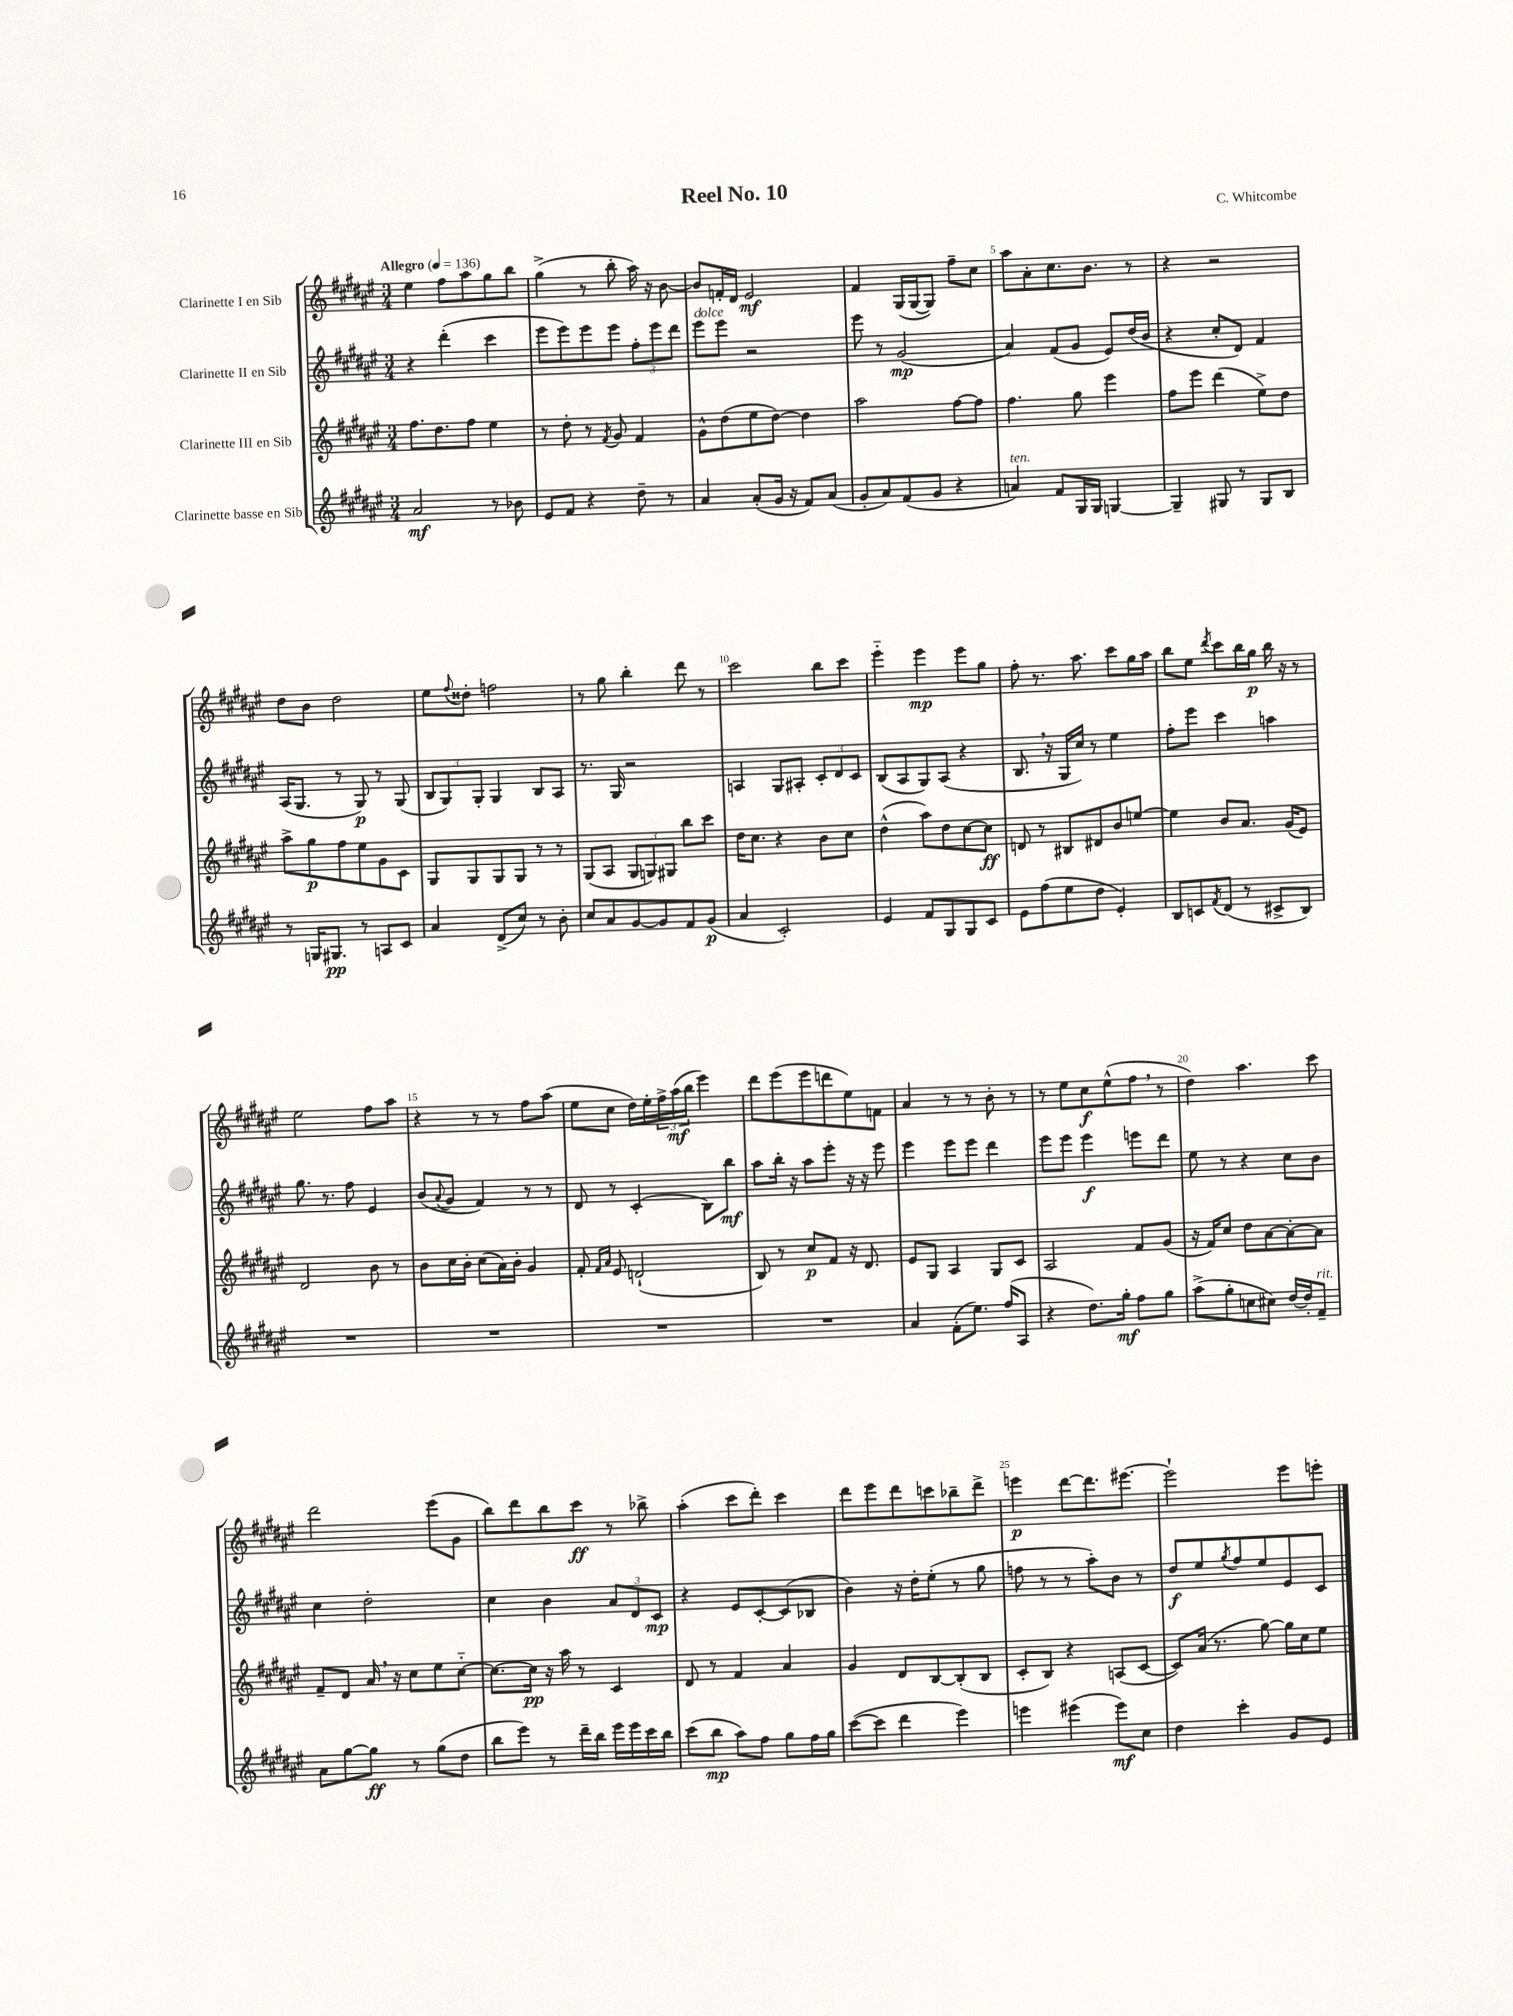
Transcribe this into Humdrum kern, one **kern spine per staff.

**kern	**kern	**kern	**kern
*staff4	*staff3	*staff2	*staff1
*clefG2	*clefG2	*clefG2	*clefG2
*k[f#c#g#d#a#e#]	*k[f#c#g#d#a#e#]	*k[f#c#g#d#a#e#]	*k[f#c#g#d#a#e#]
*M3/4	*M3/4	*M3/4	*M3/4
*MM136	*MM136	*MM136	*MM136
2a#	8.ff#	4r	4ee#
.	8.dd#	.	.
.	.	(4ddd#'	8ff#
.	8ff#	.	8aa#
8r	4ee#	4ccc#	8gg#
8b-	.	.	8bb
=	=	=	=
8e#	8r	8eee#	(4gg#^
8f#	8dd#'	8eee#)	.
4r	8r	8eee#	8r
.	8qf#	.	.
.	8g#	8eee#	8bb'
8dd#~	4f#	12ff#'	16aa#)
.	.	.	16r
.	.	12eee#	.
8r	.	.	[8b
.	.	12ddd#	.
=	=	=	=
4a#	8g#^^	8eee#	8b]
.	(8dd#	8eee#	16f'
.	.	.	16d#
(8a#'	8ee#	2r	2e#
16g#	[8dd#)	.	.
16r	.	.	.
8f#)	4dd#]	.	.
(8a#	.	.	.
=	=	=	=
8g#'	2aa#	8eee#	4f#
8a#)	.	8r	.
(8f#	.	(2g#	(16G#
.	.	.	[16G#
8g#	.	.	8G#])
4r	[8ff#	.	8ff#~
.	8ff#]	.	8cc#
=	=	=	=
4a)	4.ff#	4a#)	8aa#
.	.	.	8a#'
8f#	.	(8f#	8.cc#
16G#	8gg#	8g#	.
16G#	.	.	8.b
[4G	4eee#	8e#)	.
.	.	(16dd#	8r
.	.	16b	.
=	=	=	=
4G~]	8ff#	4r	4r
.	8eee#	.	.
8G#	(4ddd#	8cc#'	2r
8r	.	8d#)	.
8G#	8ee#^)	4f#	.
8B	8dd#	.	.
=	=	=	=
8r	8aa#^	(16A#	8dd#
.	.	8.G#	.
16G	8gg#	.	8b
8.G#	.	.	.
.	8ff#	8r	2dd#
8r	8ee#	8G#)	.
8A	8g#	8r	.
8c#	8c#	(8G#	.
=	=	=	=
4a#	8G#	12B	8ee#
.	.	12G#)	.
.	.	.	8qqff#
.	8G#	.	8dd##'
.	.	12G#'	.
(8d#^	8G#	4G#	2ff
8cc#)	8G#	.	.
8r	8r	8B	.
8b'	8r	8A#	.
=	=	=	=
8cc#	(8G#	8.r	8r
8a#	8A#	.	8gg#
.	.	16G#	.
[8g#	12G#	2r	4bb'
.	12G)	.	.
8g#]	.	.	.
.	12G#	.	.
8f#	8bb	.	8ddd#
(8g#	8ccc#	.	8r
=	=	=	=
4a#	16dd#	4A	2ccc#
.	8.cc#	.	.
2c#')	4r	8G#	.
.	.	8A#'	.
.	8b	12c#'	8bb
.	.	12d#	.
.	8cc#	.	8ccc#
.	.	12c#	.
=	=	=	=
4e#	(4dd#^^	(8B	4eee#'~
.	.	8A#	.
8f#	8aa#)	8G#)	4eee#
8G#	8dd#	(8A#	.
8G#	[8cc#	4r	8eee#
8c#	8cc#]	.	8gg#
=	=	=	=
8e#	8d	8.B	8ff#'
(8ff#	8r	.	8.r
.	.	16r	.
8ee#	8B#	16G#	.
.	.	16cc#)	8.aa#
8dd#	8d#	8r	.
4e#')	8b	4ee#	8ccc#
.	[8ee	.	16gg#
.	.	.	16aa#
=	=	=	=
8B	4ee]	8ff#'	8bb
8c	.	8eee#	8ee#
8qf#	.	.	8qddd#
(8d#	8b	4ccc#	8ccc#
8r	8.a#	.	16bb
.	.	.	16gg#
8c#^	.	4aa	16bb
.	(16g#	.	16r
8B)	8e#)	.	8r
=	=	=	=
2.r	2d#	8.gg#	2ee#
.	.	8.r	.
.	.	8ff#	.
.	8b	4e#	8ff#
.	8r	.	8aa#
=	=	=	=
2.r	8b	(8b	4r
.	.	8qqa#	.
.	16cc#	8g#	.
.	16b'	.	.
.	(8cc#	4f#)	8r
.	16a#)	.	8r
.	16b'	.	.
.	4g#	8r	8ff#
.	.	8r	(8aa#
=	=	=	=
2.r	8f#'	8d#	8ee#
.	16qqf#	.	.
.	16qqa#	.	.
.	8e#	8r	8cc#
.	(2d`	(4c#'	16dd#)
.	.	.	16ee#'
.	.	.	24ff#^
.	.	.	(24aa#
.	.	.	24bb
.	.	8B)	4eee#)
.	.	8bb	.
=	=	=	=
2.r	8B)	8aa#	8ddd#
.	8r	16bb'	(8eee#
.	.	16r	.
.	8cc#	8aa#	8eee#
.	8f#	8eee#'	8ddd
.	16r	16r	8ee#)
.	8.d#	16r	.
.	.	8eee#	8f
=	=	=	=
4a#	8e#	4eee#	4a#
.	8G#	.	.
(8f#'	4A#	8eee#	8r
8.ee#)	.	8eee#	8r
.	8G#	4ddd#	8b'
(16ff#	.	.	.
8A#	8c#	.	8r
=	=	=	=
4r	2A#	8eee#	8r
.	.	8eee#	8ee#
8.dd#)	.	4eee#	8cc#
.	.	.	(8ee#^^
16gg#'	.	.	.
8ff#	8f#	8eee	8ff#
8gg#	(8g#	8ddd#	8r
=	=	=	=
(8aa#^	16r	8ee#	4dd#)
.	16f#)	.	.
8gg#'	8cc#	8r	.
8cc	8dd#	4r	4.aa#
8cc#)	[8a#	.	.
[16dd#	8a#'_	8cc#	.
16dd#']	.	.	.
8f#~	8a#]	8b	8ccc#
=	=	=	=
8a#	8f#~	4cc#	2ddd#
[8gg#	8d#	.	.
8gg#]	16a#	2dd#'	.
.	16r	.	.
8r	8cc#	.	.
(8gg#	8ee#	.	(8eee#
8dd#	[8cc#'~	.	8g#
=	=	=	=
8bb	8.cc#_	4cc#	8bb)
8eee#)	.	.	8ddd#
.	16cc#]	.	.
8r	16r	4b	8bb
.	16aa#	.	.
16ddd#~	8r	.	8ccc#
16bb	.	.	.
16eee#	4c#	12a#	8r
16eee#	.	.	.
.	.	12d#	.
16ccc#	.	.	8bb-^
.	.	12c#	.
16bb	.	.	.
=	=	=	=
(8ccc#	8d#	4r	(4aa#'
8bb	8r	.	.
8aa#)	4f#	8e#	8ccc#
8ff#	.	[8c#'	8ddd#')
8gg#	4a#	(8c#]	4ccc#
16ff#	.	8B-	.
16gg#	.	.	.
=	=	=	=
([8ccc#	4g#	4b)	8ddd#
8ccc#]	.	.	8eee#
4ddd#	8d#	16r	8ddd#
.	.	16dd#'	.
.	[8B	(8ee#'	8ccc
4eee#)	(8B']	8r	8bb-~
.	8B	8gg#	8ddd#^
=	=	=	=
4eee	8c#'	8ff	4eee
.	8B)	8r	.
(4eee#	4r	8r	[8ddd#
.	.	8aa#')	8.ddd#]
8eee#)	(8A	8b	.
.	.	.	[8.eee#
8cc#	[8c#	8r	.
=	=	=	=
4dd#	8c#])	8dd#	2eee#`]
.	(16a#	8ee#	.
.	8.r	.	.
.	.	8qgg#	.
4ccc#'	.	8ff#	.
.	[8gg#)	8ee#	.
8g#	16gg#]	8e#	8eee#
.	16cc#	.	.
8e#	8ee#	8c#	8eee'
==	==	==	==
*-	*-	*-	*-
